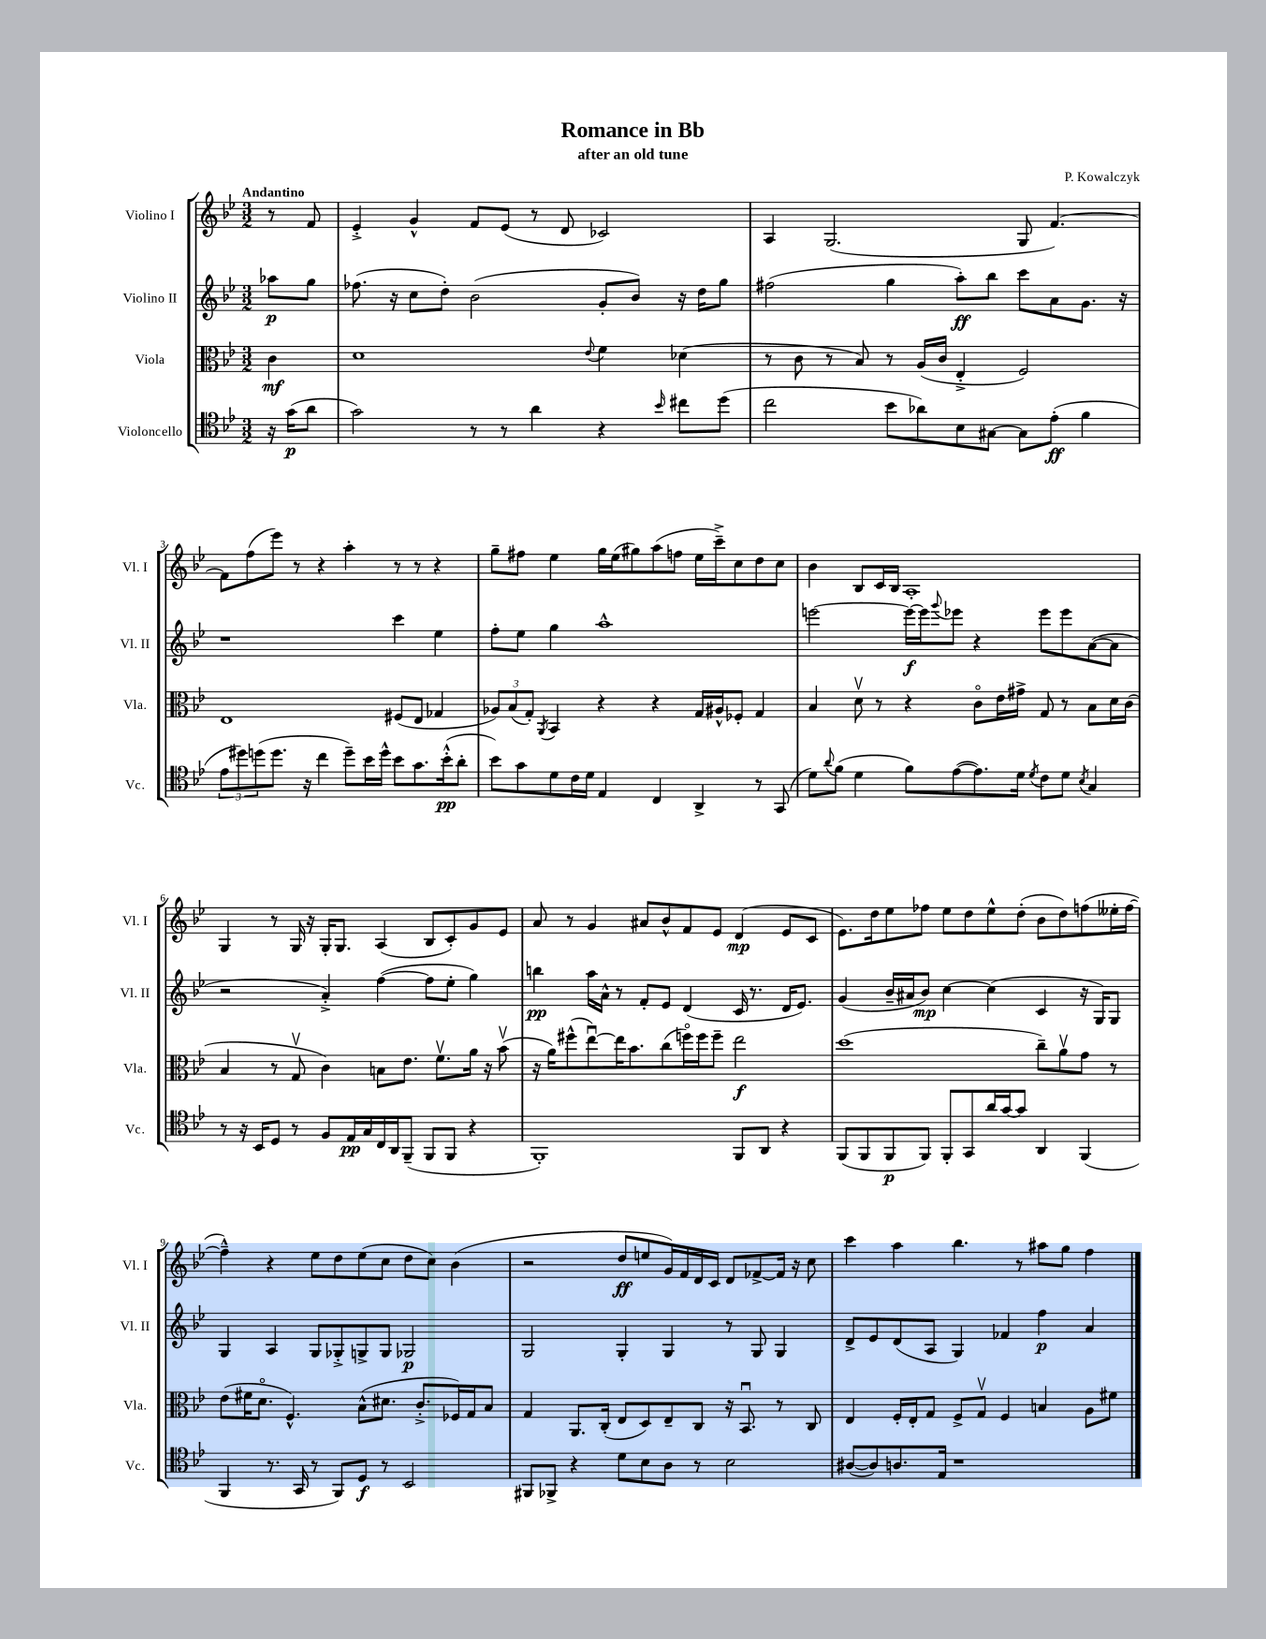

**kern	**dynam	**kern	**dynam	**kern	**dynam	**kern	**dynam
*part4	*part4	*part3	*part3	*part2	*part2	*part1	*part1
*staff4	*staff4	*staff3	*staff3	*staff2	*staff2	*staff1	*staff1
*I"Violoncello	*	*I"Viola	*	*I"Violino II	*	*I"Violino I	*
*I'Vc.	*	*I'Vla.	*	*I'Vl. II	*	*I'Vl. I	*
*clefC4	*	*clefC3	*	*clefG2	*	*clefG2	*
*k[b-e-]	*	*k[b-e-]	*	*k[b-e-]	*	*k[b-e-]	*
*M3/2	*	*M3/2	*	*M3/2	*	*M3/2	*
=	=	=	=	=	=	=	=
!	!	!	!	!	!	!LO:TX:a:B:t=Andantino	!
16r	.	4c\	mf	8aa-X\L	p	8r	.
(16g\KL	p	.	.	.	.	.	.
8a\J	.	.	.	8gg\J	.	8f/	.
=1	=1	=1	=1	=1	=1	=1	=1
2g\)	.	1d	.	(8.ff-X\	.	4e-'^/	.
.	.	.	.	16r	.	.	.
.	.	.	.	8cc\L	.	4g^^/	.
.	.	.	.	8dd'\J)	.	.	.
8r	.	.	.	(2b-\	.	8f/L	.
8r	.	.	.	.	.	(8e-/J	.
4a\	.	.	.	.	.	8r	.
.	.	.	.	.	.	8d/	.
.	.	8qqe-/	.	.	.	.	.
4r	.	4f\	.	8g'/L	.	2c-X/)	.
.	.	.	.	8b-/J)	.	.	.
16qqb-/	.	.	.	.	.	.	.
8cc#X\L	.	(4d-X\	.	16r	.	.	.
.	.	.	.	16dd\KL	.	.	.
(8dd\J	.	.	.	8gg\J	.	.	.
=2	=2	=2	=2	=2	=2	=2	=2
2cc\	.	8r	.	(2ff#X\	.	4A/	.
.	.	8c\	.	.	.	.	.
.	.	8r	.	.	.	(2.G/	.
.	.	8B-/)	.	.	.	.	.
8b-\L	.	8r	.	4gg\	.	.	.
8a-X\)	.	(16A/LL	.	.	.	.	.
.	.	16c/JJ	.	.	.	.	.
8B-\	.	4E-'^/	.	8aa'\L)	ff	.	.
[8G#X\J	.	.	.	8bb-\J	.	.	.
8G#\L]	.	2F/)	.	8ccc\L	.	8G/	.
(8e-'\J	ff	.	.	8a\	.	[4.f/)	.
4f\	.	.	.	8.g\J	.	.	.
.	.	.	.	16r	.	.	.
!!LO:LB:g=z
=3	=3	=3	=3	=3	=3	=3	=3
12e-\L	.	1E-	.	1r	.	8f\L]	.
12dd#X\)	.	.	.	.	.	.	.
.	.	.	.	.	.	(8ff\	.
(12ddn\	.	.	.	.	.	.	.
8.dd\J	.	.	.	.	.	8eee-\J)	.
.	.	.	.	.	.	8r	.
16r	.	.	.	.	.	.	.
4cc\	.	.	.	.	.	4r	.
8dd~\L)	.	.	.	.	.	4aa'\	.
16b-\L	.	.	.	.	.	.	.
16dd^^\JJ	.	.	.	.	.	.	.
8b-\L	.	(8F#X/L	.	4ccc\	.	8r	.
8.g\	.	8E-/J	.	.	.	8r	.
.	.	4G-X/	.	4ee-\	.	4r	.
(16b-'^^\k	pp	.	.	.	.	.	.
8a'\J	.	.	.	.	.	.	.
=4	=4	=4	=4	=4	=4	=4	=4
8b-\L)	.	12A-X/L)	.	8ff'\L	.	8gg~\L	.
.	.	(12B-/	.	.	.	.	.
8g\	.	.	.	8ee-\J	.	8ff#X\J	.
.	.	12G'/J)	.	.	.	.	.
.	.	8qAA/	.	.	.	.	.
8d\	.	4BB-/	.	4gg\	.	4ee-\	.
16c\L	.	.	.	.	.	.	.
16d\JJ	.	.	.	.	.	.	.
4E-/	.	4r	.	1aa^^	.	16gg\LL	.
.	.	.	.	.	.	(16ee-\J	.
.	.	.	.	.	.	8gg#X\)	.
4C/	.	4r	.	.	.	(8aa\	.
.	.	.	.	.	.	8ffn\J	.
4AA^/	.	16G/LL	.	.	.	16ee-\LL	.
.	.	16A#X^^/J	.	.	.	16ccc~^\J)	.
.	.	8F-X'/J	.	.	.	8cc\	.
8r	.	4G/	.	.	.	8dd\	.
(8GG/	.	.	.	.	.	8cc\J	.
=5	=5	=5	=5	=5	=5	=5	=5
8d\L)	.	4B-/	.	[2eeen\	.	4b-\	.
8qqa/	.	.	.	.	.	.	.
(8f\J	.	.	.	.	.	.	.
4d\	.	8dv\	.	.	.	8B-/L	.
.	.	8r	.	.	.	16c/L	.
.	.	.	.	.	.	16B-/JJ	.
8f\L)	.	4r	.	16eee\LL_	f	1A'	.
.	.	.	.	16eee\J]	.	.	.
.	.	.	.	8qqggg/	.	.	.
([8e-\	.	.	.	8eee-X\J	.	.	.
8.e-\])	.	8c\L	.	4r	.	.	.
.	.	16e-\L	.	.	.	.	.
16d\Jk	.	16g#X^\JJ	.	.	.	.	.
8qd/	.	.	.	.	.	.	.
8c\L	.	8G/	.	8eee-\L	.	.	.
8d\J	.	8r	.	8eee-\	.	.	.
8qB-/	.	.	.	.	.	.	.
4G/	.	8B-\L	.	([8a\	.	.	.
.	.	16d\L	.	8a\J]	.	.	.
.	.	(16c\JJ	.	.	.	.	.
!!LO:LB:g=z
=6	=6	=6	=6	=6	=6	=6	=6
8r	.	4B-/	.	2r	.	4G/	.
16r	.	.	.	.	.	.	.
16BB-/KL	.	.	.	.	.	.	.
8D/J	.	8r	.	.	.	8r	.
8r	.	8Gv/	.	.	.	16G/	.
.	.	.	.	.	.	16r	.
8F/L	.	4c\)	.	4a'^/)	.	16G'/KL	.
.	.	.	.	.	.	8.G/J	.
16E-/L	pp	.	.	.	.	.	.
16G/	.	.	.	.	.	.	.
16C/	.	8Bn\L	.	([4ff\	.	(4A/	.
16AA/J	.	.	.	.	.	.	.
(8FF~/J	.	8.e-\J	.	.	.	.	.
8FF/L	.	.	.	8ff\L]	.	8B-/L	.
.	.	8.fv\L	.	.	.	.	.
8FF/J	.	.	.	8ee-'\J	.	8c'/)	.
4r	.	16a\Jk	.	4gg\)	.	8g/	.
.	.	16r	.	.	.	.	.
.	.	(8b-v\	.	.	.	8e-/J	.
=7	=7	=7	=7	=7	=7	=7	=7
1FF')	.	16r	.	4bbn\	pp	8a/	.
.	.	16a\KL)	.	.	.	.	.
.	.	(8ff#X^^\	.	.	.	8r	.
.	.	[8ee-u\)	.	16aa\LL	.	4g/	.
.	.	.	.	16a^^\JJ	.	.	.
.	.	16ee-\K]	.	8r	.	.	.
.	.	8.b-\	.	.	.	.	.
.	.	.	.	8f'/L	.	8a#X/L	.
.	.	(8cc\	.	8e-/J	.	8b-^^/	.
.	.	16ffn\L)	.	(4d/	.	8f/	.
.	.	16ff\J	.	.	.	.	.
.	.	8ff~\J	.	.	.	8e-/J	.
8FF/L	.	2ee-\	f	16c/	.	(4d/	mp
.	.	.	.	8.r	.	.	.
8AA/J	.	.	.	.	.	.	.
4r	.	.	.	16d/KL	.	8e-/L	.
.	.	.	.	8.e-/J)	.	.	.
.	.	.	.	.	.	8c/J	.
=8	=8	=8	=8	=8	=8	=8	=8
(8FF/L	.	(1dd	.	(4g/	.	8.e-\L)	.
8FF/	.	.	.	.	.	.	.
.	.	.	.	.	.	16dd\k	.
8FF/	p	.	.	16b-~/LL	.	8ee-\	.
.	.	.	.	16a#X/J	.	.	.
8FF/J)	.	.	.	8b-/J)	mp	8ff-X\J	.
8FF'/L	.	.	.	[4cc\	.	8ee-\L	.
8GG/	.	.	.	.	.	8dd\	.
16a/L	.	.	.	(4cc\]	.	8ee-^^\	.
[16g/J	.	.	.	.	.	.	.
8g/J]	.	.	.	.	.	(8dd'\J	.
4AA/	.	8cc~\L)	.	4c/	.	8b-\L	.
.	.	8av\	.	.	.	8dd\)	.
(4FF/	.	8g\J	.	16r	.	(8ffn\	.
.	.	.	.	16G/KL)	.	.	.
.	.	8r	.	8G/J	.	16ee--X'\L	.
.	.	.	.	.	.	[16ff\JJ	.
!!LO:LB:g=z
=9	=9	=9	=9	=9	=9	=9	=9
4FF/	.	(8e-\L	.	4G/	.	4ff~^^\])	.
.	.	16f#X\K	.	.	.	.	.
.	.	8.d\J	.	.	.	.	.
8.r	.	.	.	4A/	.	4r	.
.	.	4.F^^/)	.	.	.	.	.
16GG/	.	.	.	.	.	.	.
8r	.	.	.	8G/L	.	8ee-\L	.
8FF/L)	.	.	.	8G-X'^/	.	8dd\	.
8D/J	f	(8B-^^\L	.	8Gn^/	.	(8ee-\	.
8r	.	8.d#X\J	.	8G/J	.	8cc\J	.
2BB-/	.	.	.	2G-X/	p	8dd\L	.
.	.	8.c'^/L	.	.	.	.	.
.	.	.	.	.	.	8cc\J)	.
.	.	16F-X/L)	.	.	.	(4b-\	.
.	.	16G/J	.	.	.	.	.
.	.	8B-/J	.	.	.	.	.
=10	=10	=10	=10	=10	=10	=10	=10
8FF#X/L	.	4G/	.	2G/	.	2r	.
8FF-X^/J	.	.	.	.	.	.	.
4r	.	8.AA/L	.	.	.	.	.
.	.	(16C'/Jk	.	.	.	.	.
8d\L	.	8E-/L	.	4G'/	.	8dd/L	ff
8B-\	.	8D/)	.	.	.	8een/	.
8A\J	.	8E-~/	.	4G/	.	16g/L)	.
.	.	.	.	.	.	16f/	.
8r	.	8C/J	.	.	.	16d/	.
.	.	.	.	.	.	16c/JJ	.
2B-\	.	16r	.	8r	.	8d/L	.
.	.	8.BB-u/	.	.	.	.	.
.	.	.	.	8G/	.	[8f-X^/	.
.	.	8r	.	4G/	.	16f-/Jk]	.
.	.	.	.	.	.	16r	.
.	.	8C/	.	.	.	8cc\	.
=11	=11	=11	=11	=11	=11	=11	=11
([8A#X/L	.	4E-/	.	8d^/L	.	4ccc\	.
8A#/])	.	.	.	8e-/	.	.	.
8.An/	.	16F'/LL	.	(8d/	.	4aa\	.
.	.	16E-'/J	.	.	.	.	.
.	.	8G/J	.	8A/J	.	.	.
16E-/Jk	.	.	.	.	.	.	.
1r	.	8F^/L	.	4G/)	.	4.bb-\	.
.	.	8Gv/J	.	.	.	.	.
.	.	4F/	.	4f-X/	.	.	.
.	.	.	.	.	.	8r	.
.	.	4Bn/	.	4ff\	p	8aa#X\L	.
.	.	.	.	.	.	8gg\J	.
.	.	8A\L	.	4a/	.	4ff\	.
.	.	8f#X\J	.	.	.	.	.
==	==	==	==	==	==	==	==
*-	*-	*-	*-	*-	*-	*-	*-
